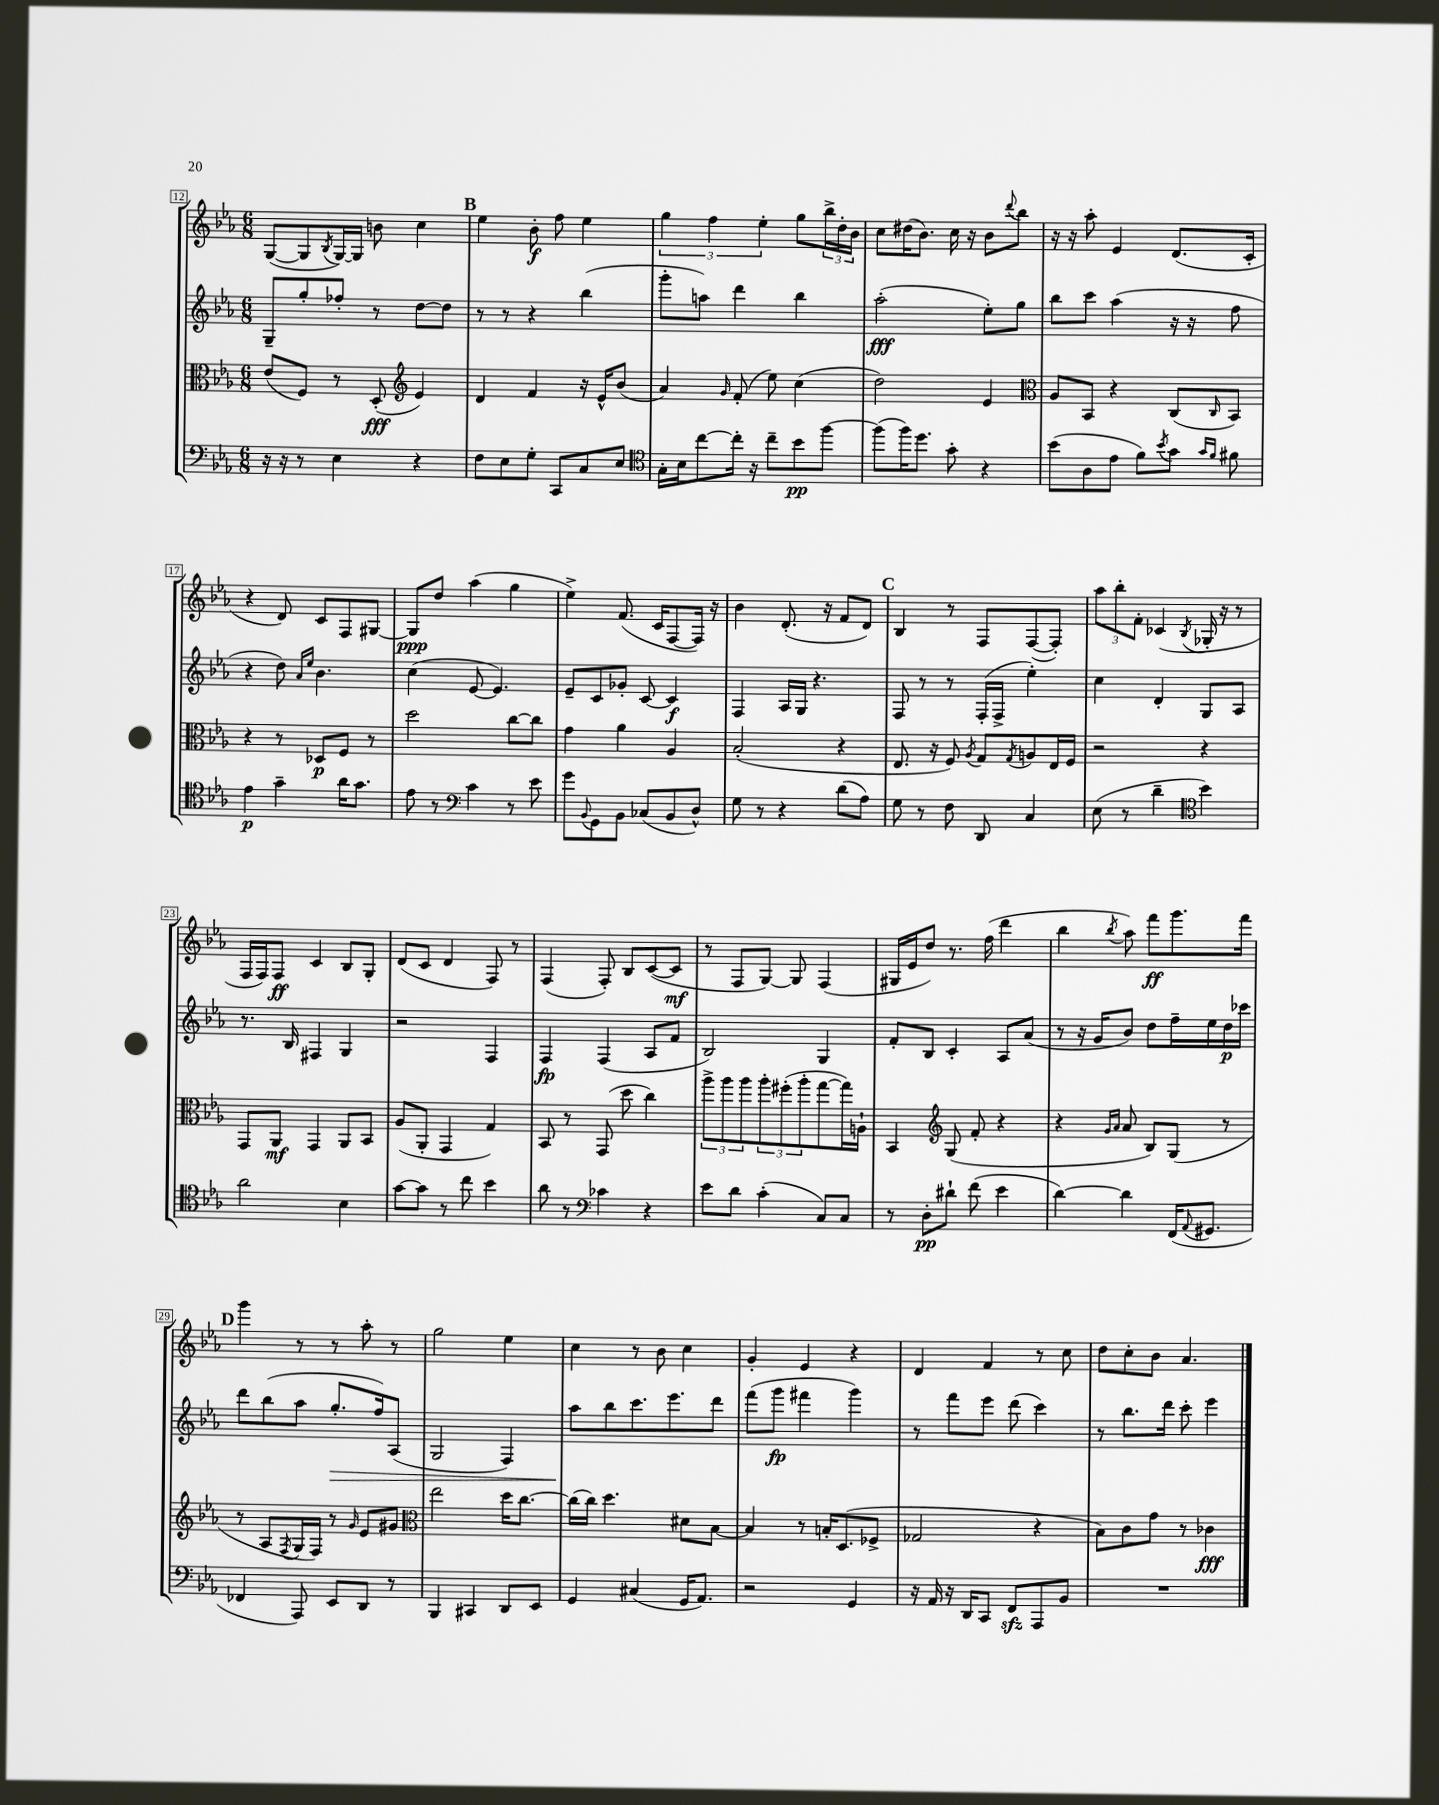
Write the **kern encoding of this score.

**kern	**kern	**kern	**kern
*staff4	*staff3	*staff2	*staff1
*clefF4	*clefC3	*clefG2	*clefG2
*k[b-e-a-]	*k[b-e-a-]	*k[b-e-a-]	*k[b-e-a-]
*M6/8	*M6/8	*M6/8	*M6/8
16r	(8e-/L	8G~/L	([8G/L
16r	.	.	.
8r	8F/J)	8gg'/	8G/]
.	.	.	8qB-/
4E-\	8r	8ff-'/J	[16G/L)
.	.	.	16G/]JJ
.	(8D'/	8r	8b\
*	*clefG2	*	*
4r	4e-/)	[8dd\L	4cc\
.	.	8dd\]J	.
=	=	=	=
8F\L	4d/	8r	4ee-\
8E-\	.	8r	.
8G'\J	4f/	4r	8b-'\
8CC/L	.	.	8ff\
8C/	16r	(4bb-\	4ee-\
.	16e-^^/LK	.	.
8E-/J	(8b-/J	.	.
=	=	=	=
*clefC4	*	*	*
16G'\LL	4a-/)	8ggg'\L	6gg\
16B-\J	.	.	.
[8cc\	.	8aa\J)	.
.	.	.	6ff\
.	16qqg/	.	.
16cc'\]Jk	(8f'/	4ddd\	.
16r	.	.	.
.	.	.	6ee-'\
8cc~\L	8ee-\)	.	.
8b-\	(4cc\	4bb-\	8gg\L
[8ff\J	.	.	24bb-^\L
.	.	.	24dd'\
.	.	.	24b-\JJ
=	=	=	=
(8ff\]L	2dd\)	(2aa-'\	8cc\L
16ff\K)	.	.	(16dd#\K
8.dd\J	.	.	8.b-\J)
8g'\	.	.	16cc\
.	.	.	16r
4r	4e-/	8ee-'\L)	8b-\L
.	.	.	8qqddd/
.	.	8gg\J	8bb-\J
=	=	=	=
*	*clefC3	*	*
(8b-\L	8A-/L	8bb-\L	16r
.	.	.	16r
8A-\	8BB-/J	8ccc\J	8aa-'\
8e-\J	4r	(4aa-\	4e-/
8f\L)	.	.	.
8qb-/	.	.	.
8g\J	(8C/L	16r	(8.d/L
.	.	16r	.
16qqg/LL	.	.	.
16qqf/JJ	16qqC/	.	.
8f#\	8BB-/J)	8ff\	.
.	.	.	16c'/Jk
=	=	=	=
4e-\	4r	4r	4r
4g~\	8r	8dd\)	8d/)
.	.	16qqa-/LL	.
.	.	16qqee-/JJ	.
.	8D-/L	4.b-\	8c/L
16a-\LK	8F/J	.	8F/
8.g\J	.	.	.
.	8r	.	[8G#/J
=	=	=	=
8e-\	2dd\	(4cc\	8G#/]L
8r	.	.	8dd/J
*clefF4	*	*	*
4c\	.	[8e-/	(4aa-\
.	.	4.e-/])	.
8r	[8cc\L	.	4gg\
8e-\	8cc\]J	.	.
=	=	=	=
8g\L	4g\	8e-~/L	4ee-^\)
8qqBB-/	.	.	.
8GG\	.	8c/	.
8BB-\J	4a-\	8g-'/J	(8.f/
(8C-/L	.	[8c/	.
.	.	.	16c/LK
8BB-/	4A-/	4c/]	[8F/
8D^^/J)	.	.	16F/]Jk)
.	.	.	16r
=	=	=	=
8G\	(2B-'/	4F/	4b-\
8r	.	.	.
4r	.	16A-/LL	(8.d'/
.	.	16G/JJ	.
.	.	4.r	.
.	.	.	16r
(8d\L	4r	.	8f/L
8A-\J)	.	.	8d/J)
=	=	=	=
8G\	8.E-/	8F/	4B-/
8r	.	8r	.
.	16r	.	.
8F\	8F/)	8r	8r
.	8qA-/	.	.
8DD/	8G/L	(16F'/LL	8F/L
.	.	16F^/JJ	.
.	8qG/	.	.
4C/	8A/	4ee-'\)	([8F/
.	16E-/L	.	8F'/]J)
.	16F/JJ	.	.
=	=	=	=
(8E-\	2r	4cc\	12aa-\L
.	.	.	12bb-'\
8r	.	.	.
.	.	.	12f'\J
4d~\	.	4d'/	(4c-/
*clefC4	*	*	*
.	.	.	8qB-/
4b-\)	4r	8G/L	16G-'/
.	.	.	16r
.	.	8A-/J	8r
=	=	=	=
2a-\	8GG/L	8.r	16F/LL
.	.	.	16F/J)
.	8AA-/J	.	8F/J
.	.	16B-/	.
.	4GG/	4F#/	4c/
4B-\	8AA-/L	4G/	8B-/L
.	8BB-/J	.	8G'/J
=	=	=	=
[8g\L	(8A-/L	2r	(8d/L
8g\]J	8AA-'/J	.	8c/J
8r	4GG/	.	4d/
8cc\	.	.	.
4b-\	4G/)	4F/	8F/)
.	.	.	8r
=	=	=	=
8a-\	8BB-/	4F/	(4F/
8r	8r	.	.
*clefF4	*	*	*
4c-\	(8GG/	(4F/	8F'/)
.	8dd\	.	8B-/L
4r	4cc\)	8A-/L	([8c/
.	.	8f/J	8c/]J
=	=	=	=
8e-\L	12aa-^\L	2B-/)	8r
.	12aa-\	.	.
8d\J	.	.	8F/L
.	12aa-\	.	.
(4c'\	12aa-'\	.	[8G/J)
.	(12ff#'\	.	.
.	.	.	8G/]
.	12aa-'\	.	.
8C/L)	[8gg\	4G/	(4F/
8C/J	16gg\]L)	.	.
.	16A`\JJ	.	.
=	=	=	=
8r	4BB-/	8f'/L	16G#/LL
.	.	.	16e-/J
8D'\L	.	8B-/J	8dd/J)
*	*clefG2	*	*
8d#`\J	(8G/	4c'/	8.r
(8f\	8f'/	.	.
.	.	.	(16ff\
4e-\	4r	8A-/L	4ddd\
.	.	(8a-/J	.
=	=	=	=
[4d\)	4r	8r	4bb-\
.	.	16r	.
.	.	16g/LK	.
.	16qqg/LL	.	.
.	16qqa-/JJ	.	8qbb-/
4d\]	8a-/	8b-/J)	8aa-\)
.	8B-/L)	8dd\L	8fff\L
(16FF/LK	(8G/J	16ff~\L	8.ggg\
8qqAA-/	.	.	.
8.GG#/J	.	16ee-\	.
.	8r	16dd\	.
.	.	16ccc-\JJ	16fff\Jk
=	=	=	=
4FF-/	8r	8ddd\L	4ggg\
.	8A-/L	(8bb-\	.
.	8qF/	.	.
8AAA-/)	16G/L	8aa-\J	8r
.	16F/JJ)	.	.
8EE-/L	8r	8.gg'/L	8r
.	16qqg/	.	.
8DD/J	8e-/L	.	8aa-'\
.	.	16ff/k)	.
8r	8g#/J	(8A-/J	8r
=	=	=	=
*	*clefC3	*	*
4BBB-/	2ee-\	2G/	2gg\
4CC#/	.	.	.
8DD/L	16dd\LK	4F/)	4ee-\
.	[8.cc\J	.	.
8EE-/J	.	.	.
=	=	=	=
4GG/	(16cc\]LL	8aa-\L	4cc\
.	16cc\JJ)	.	.
.	4.dd\	8bb-\	.
(4C#/	.	8.ccc\	8r
.	.	.	8b-\
.	.	8.eee-\	.
16GG/LK	8d#\L	.	4cc\
8.AA-/J)	.	.	.
.	[8B-\J	8ddd\J	.
=	=	=	=
2r	4B-/]	(8fff\L	4g'/
.	.	8ggg\J	.
.	8r	4fff#\	4e-/
.	16B'/LK	.	.
.	(8.D/	.	.
4GG/	.	4ggg\)	4r
.	8F-^/J	.	.
=	=	=	=
16r	2G-/	8r	4d/
16AA-/	.	.	.
16r	.	8fff\L	.
16DD/LK	.	.	.
8CC/J	.	8eee-\J	4f/
8FF/L	.	(8ddd\	.
8AAA-/	4r	4ccc\)	8r
8BB-/J	.	.	8cc\
=	=	=	=
2.r	8B-\L)	8r	8dd\L
.	8c\	8.bb-\L	8cc'\
.	8g\J	.	8b-\J
.	.	16ddd\Jk	.
.	8r	8ccc'\	4.a-/
.	4c-\	4eee-\	.
==	==	==	==
*-	*-	*-	*-
